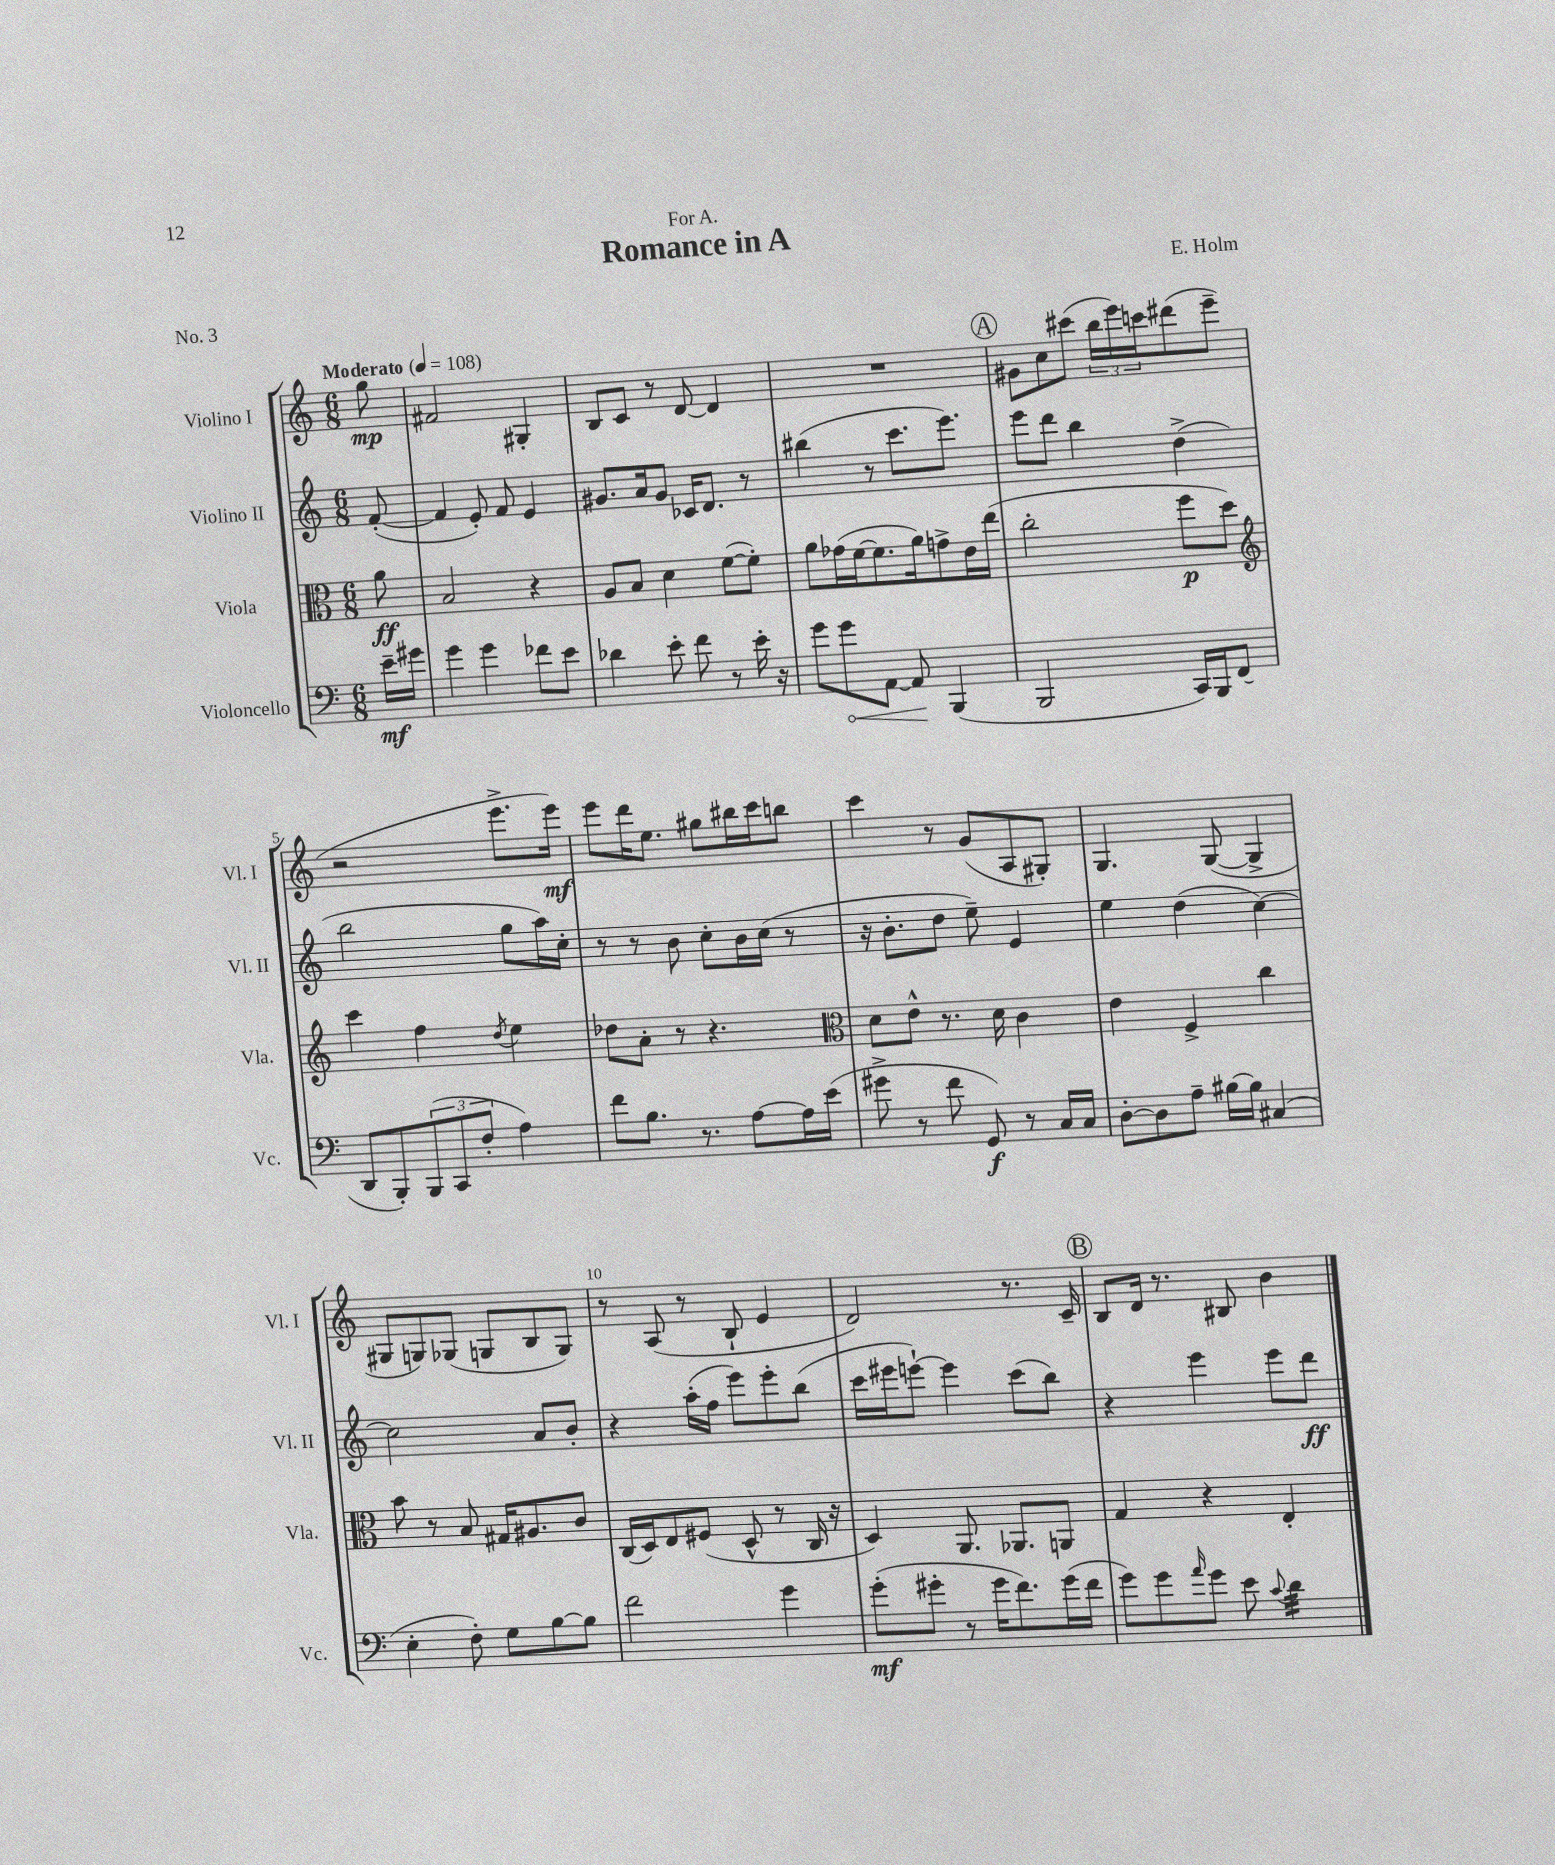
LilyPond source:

\header { title = "Romance in A" composer = "E. Holm" dedication = "For A." piece = "No. 3" }
<<
\new StaffGroup <<
\new Staff = "s0" \with { instrumentName = "Violino I" shortInstrumentName = "Vl. I" } {
    \clef treble \key c \major \numericTimeSignature \time 6/8 \partial 8 \tempo "Moderato" 4 = 108
    g''8\mp |
    fis'2 gis4-. |
    b8 c'8 r8 d'8~ d'4 |
    R2. |
    \mark \markup { \circle "A" } gis'8 c''8 cis'''8( \tuplet 3/2 { b''16 e'''16) c'''16 } dis'''8( e'''8-- |
    r2 e'''8.-> e'''16\mf) |
    e'''8 d'''16 e''8. gis''8 bis''16 c'''16 b''8 |
    c'''4 r8 g'8( a8 gis8-.) |
    g4. g8~( g4-> |
    gis8 g8) ges8( g8 b8 g8) |
    r8 a8( r8 b8-! e'4 |
    d'2) r8. c'16-- |
    \mark \markup { \circle "B" } b8 d'16 r8. bis8 b'4 \bar "|." |
}
\new Staff = "s1" \with { instrumentName = "Violino II" shortInstrumentName = "Vl. II" } {
    \clef treble \key c \major \numericTimeSignature \time 6/8 \partial 8
    f'8~-.( |
    f'4 e'8-.) f'8 e'4 |
    gis'8. a'16 gis'8 ces'16 d'8. r8 |
    bis''4( r8 c'''8. e'''8.) |
    \mark \markup { \circle "A" } e'''8 d'''8 b''4 d''4->( |
    b''2 g''8 a''16) c''16-. |
    r8 r8 b'8 c''8-. b'16 c''16( r8 |
    r16 b'8.-. d''8 e''8--) e'4 |
    e''4 d''4( c''4~) |
    c''2 a'8 b'8-. |
    r4 a''16-.( f''16 e'''8) e'''8-. b''8( |
    c'''16 eis'''16 e'''8~-!) e'''4 c'''8( b''8) |
    \mark \markup { \circle "B" } r4 e'''4 e'''8 d'''8\ff \bar "|." |
}
\new Staff = "s2" \with { instrumentName = "Viola" shortInstrumentName = "Vla." } {
    \clef alto \key c \major \numericTimeSignature \time 6/8 \partial 8
    a'8\ff |
    b2 r4 |
    a8 b8 d'4 f'8~( f'8-.) |
    a'8 ges'16( f'16~ f'8. a'16) g'8-> e'16 e''16( |
    \mark \markup { \circle "A" } c''2-. f''8\p d''8) |
    \clef treble c'''4 f''4 \acciaccatura { d''8 } e''4 |
    des''8 a'8-. r8 r4. |
    \clef alto d'8 e'8-^ r8. d'16 c'4 |
    e'4 f4-> c''4 |
    b'8 r8 b8 gis16 ais8. c'8 |
    c16( d16) e8 fis8( d8-^ r8 c16 r16 |
    d4) a,8. aes,8. a,8 |
    \mark \markup { \circle "B" } g4 r4 e4-. \bar "|." |
}
\new Staff = "s3" \with { instrumentName = "Violoncello" shortInstrumentName = "Vc." } {
    \clef bass \key c \major \numericTimeSignature \time 6/8 \partial 8
    e'16--\mf gis'16 |
    g'4 g'4 fes'8 e'8 |
    des'4 e'8-. f'8 r8 e'16-. r16 |
    g'8 \once \override Hairpin.circled-tip = ##t g'8\< a,8~ a,8\! b,,4( |
    \mark \markup { \circle "A" } b,,2 c,16) b,,16 f,8( |
    d,8 b,,8-.) \tuplet 3/2 { b,,8( c,8 f8-. } a4) |
    f'8 b8. r8. a8~ a16 e'16( |
    gis'8-> r8 f'8 g,8\f) r8 c16 c16 |
    d8~-. d8 a8-- bis16~ bis16 cis4( |
    e4-. f8-.) g8 b8~ b8 |
    f'2 g'4 |
    g'8-.\mf( gis'8-. r8 gis'16 f'8.) gis'16( f'16 |
    \mark \markup { \circle "B" } g'8) g'8 \grace { a'16 } g'8 e'8 \appoggiatura { c'8 } d'4:32 \bar "|." |
}
>>
>>
\layout { \context { \Score \override BarNumber.break-visibility = ##(#f #t #t) barNumberVisibility = #(every-nth-bar-number-visible 5) } }
